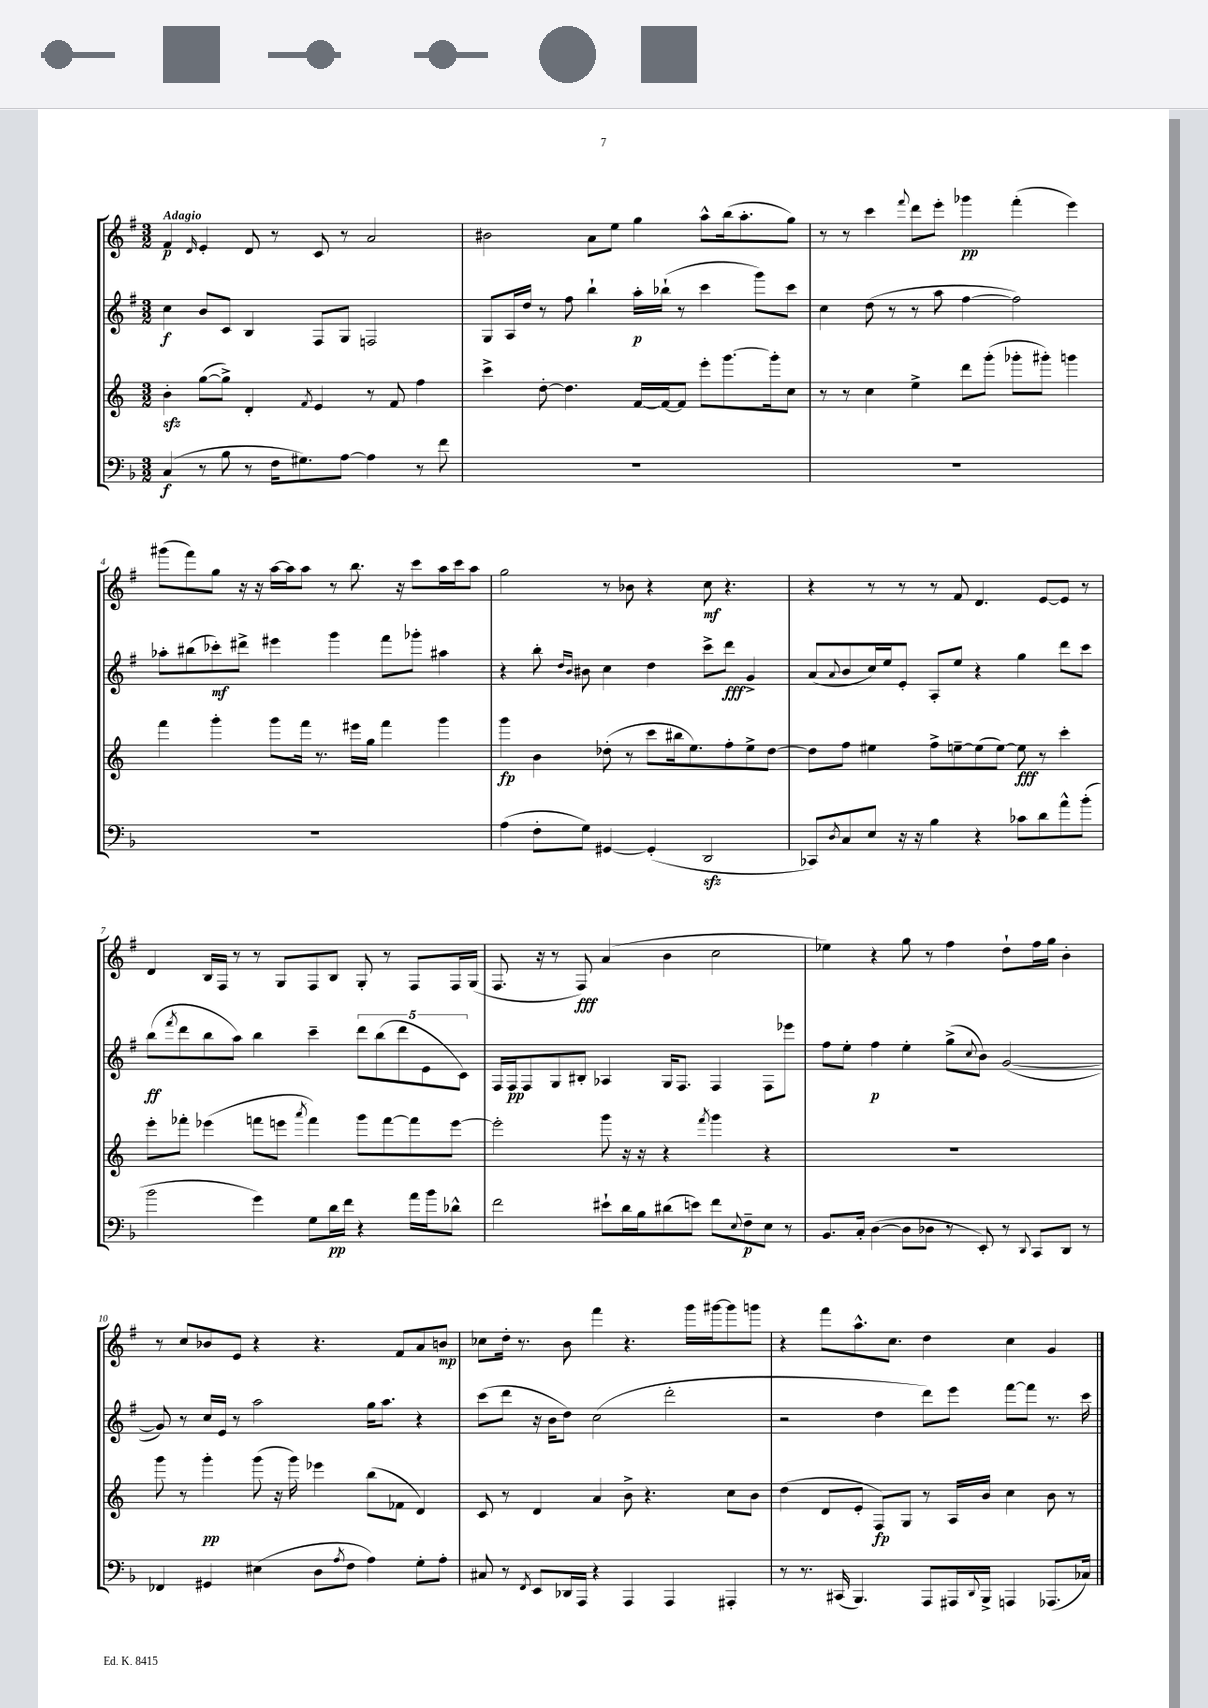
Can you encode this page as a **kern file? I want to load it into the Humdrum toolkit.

**kern	**dynam	**kern	**dynam	**kern	**dynam	**kern	**dynam
*part4	*part4	*part3	*part3	*part2	*part2	*part1	*part1
*staff4	*staff4	*staff3	*staff3	*staff2	*staff2	*staff1	*staff1
*clefF4	*	*clefG2	*	*clefG2	*	*clefG2	*
*k[b-]	*	*k[]	*	*k[f#]	*	*k[f#]	*
*M3/2	*	*M3/2	*	*M3/2	*	*M3/2	*
=1	=1	=1	=1	=1	=1	=1	=1
!	!	!	!	!	!	!LO:TX:a:B:t=Adagio	!
(4C/	f	4bzz'\	.	4cc\	f	4f#/	p
.	.	.	.	.	.	16qqd/	.
8r	.	([8gg\L	.	8b/L	.	4e'/	.
8B-\	.	8gg^\J])	.	8c/J	.	.	.
8r	.	4d'/	.	4B/	.	8d/	.
16F\KL	.	.	.	.	.	8r	.
8.G#X\)	.	.	.	.	.	.	.
.	.	8qf/	.	.	.	.	.
.	.	4e/	.	8F#/L	.	8c/	.
[8A\J	.	.	.	8G/J	.	8r	.
4A\]	.	8r	.	2Fn/	.	2a/	.
.	.	8f/	.	.	.	.	.
8r	.	4ff\	.	.	.	.	.
8f\	.	.	.	.	.	.	.
=2	=2	=2	=2	=2	=2	=2	=2
1.r	.	4ccc^\	.	8G/L	.	2b#X\	.
.	.	.	.	16A/L	.	.	.
.	.	.	.	16dd/JJ	.	.	.
.	.	[8dd'\	.	8r	.	.	.
.	.	4.dd\]	.	8ff#\	.	.	.
.	.	.	.	4bb`\	.	8a\L	.
.	.	.	.	.	.	8ee\J	.
.	.	[16f/LL	.	16aa'\LL	p	4gg\	.
.	.	16f/J_	.	(16bb-X`\JJ	.	.	.
.	.	8f/J]	.	8r	.	.	.
.	.	8eee'\L	.	4ccc\	.	8aa^^\L	.
.	.	[8.ggg\	.	.	.	(16bb\k	.
.	.	.	.	.	.	8.aa'\	.
.	.	.	.	8ggg\L)	.	.	.
.	.	16ggg'\k]	.	.	.	.	.
.	.	8cc\J	.	8ccc\J	.	8gg\J)	.
=3	=3	=3	=3	=3	=3	=3	=3
1.r	.	8r	.	4cc\	.	8r	.
.	.	8r	.	.	.	8r	.
.	.	4cc\	.	(8dd\	.	4ccc\	.
.	.	.	.	8r	.	.	.
.	.	.	.	.	.	8qqfff#/	.
.	.	4ee^\	.	8r	.	8ddd\L	.
.	.	.	.	8aa\	.	8eee'\J	.
.	.	8ddd\L	.	[4ff#\	.	4ggg-X\	pp
.	.	(8ggg'\J	.	.	.	.	.
.	.	8ggg-X'\L	.	2ff#\])	.	(4fff#'\	.
.	.	8ggg#X'\J)	.	.	.	.	.
.	.	4gggn\	.	.	.	4eee\)	.
!!LO:LB:g=z
=4	=4	=4	=4	=4	=4	=4	=4
1.r	.	4fff\	.	8aa-X'\L	.	(8ggg#X\L	.
.	.	.	.	(8bb#X\	.	8fff#\)	.
.	.	4ggg'\	.	8ccc-X'\)	mf	8gg\J	.
.	.	.	.	8ddd#X^\J	.	16r	.
.	.	.	.	.	.	16r	.
.	.	8ggg\L	.	4eee#X\	.	[16aa\LL	.
.	.	.	.	.	.	16aa\J]	.
.	.	16fff\Jk	.	.	.	8aa\J	.
.	.	8.r	.	.	.	.	.
.	.	.	.	4ggg\	.	8r	.
.	.	16eee#X\LL	.	.	.	8.bb\	.
.	.	16gg\JJ	.	.	.	.	.
.	.	4fff\	.	8fff#\L	.	.	.
.	.	.	.	.	.	16r	.
.	.	.	.	8ggg-X'\J	.	8ccc\L	.
.	.	4ggg\	.	4aa#X\	.	16aa\L	.
.	.	.	.	.	.	16ccc\J	.
.	.	.	.	.	.	8aa\J	.
=5	=5	=5	=5	=5	=5	=5	=5
(4A\	.	4ggg\	fp	4r	.	2gg\	.
8F'\L	.	4b\	.	8bb'\	.	.	.
.	.	.	.	16qqdd/LL	.	.	.
.	.	.	.	16qqb/JJ	.	.	.
8G\J)	.	.	.	8b#X\	.	.	.
[4GG#X/	.	(8dd-X'\	.	4cc\	.	8r	.
.	.	8r	.	.	.	8b-X\	.
(4GG#'/]	.	8ccc\L	.	4dd\	.	4r	.
.	.	16bb#X\k	.	.	.	.	.
.	.	8.ee\)	.	.	.	.	.
2DDzz/	.	.	.	8ccc^\L	.	8cc\	mf
.	.	8ff'\	.	8ddd\J	fff	4.r	.
.	.	8ee^\	.	4g^/	.	.	.
.	.	[8dd-\J	.	.	.	.	.
=6	=6	=6	=6	=6	=6	=6	=6
8CC-X/L)	.	8dd-\L]	.	(8a/L	.	4r	.
8qD/	.	.	.	8qqa/	.	.	.
8C/	.	8ff\J	.	8b/	.	.	.
8E/J	.	4ee#X\	.	16cc/L)	.	8r	.
.	.	.	.	16ee/J	.	.	.
16r	.	.	.	8e'/J	.	8r	.
16r	.	.	.	.	.	.	.
4B-\	.	8ff^\L	.	8A'/L	.	8r	.
.	.	[8een~\	.	8ee/J	.	8f#/	.
4r	.	(8ee\]	.	4r	.	4.d/	.
.	.	[8ee\J)	.	.	.	.	.
8c-X\L	.	8ee\]	fff	4gg\	.	.	.
8d\	.	8r	.	.	.	[8e/L	.
8a^^\	.	4ccc'\	.	8ddd\L	.	8e/J]	.
(8b-'\J	.	.	.	8ccc\J	.	8r	.
!!LO:LB:g=z
=7	=7	=7	=7	=7	=7	=7	=7
2b-\	.	8eee'\L	.	(8bb\L	ff	4d/	.
.	.	.	.	8qfff#/	.	.	.
.	.	8fff-X'\J	.	8ddd\	.	.	.
.	.	(4eee-X\	.	8bb\	.	16B/LL	.
.	.	.	.	.	.	16F#/JJ	.
.	.	.	.	8aa\J)	.	8r	.
4g\)	.	8fffn\L	.	4bb\	.	8r	.
.	.	8eeen\J	.	.	.	8G/L	.
.	.	8qaaa/	.	.	.	.	.
8G\L	.	4fff\)	.	4ccc~\	.	8F#/	.
16d\L	pp	.	.	.	.	8B/J	.
16f\JJ	.	.	.	.	.	.	.
4r	.	8ggg\L	.	10ddd\L	.	8G'/	.
.	.	.	.	(10bb\	.	.	.
.	.	[8fff\	.	.	.	8r	.
.	.	.	.	10ddd\	.	.	.
16a\LL	.	8fff\]	.	.	.	8F#/L	.
.	.	.	.	10e\	.	.	.
16b-\J	.	.	.	.	.	.	.
8d-X^^\J	.	[8eee\J	.	.	.	16F#/L	.
.	.	.	.	10c\J)	.	.	.
.	.	.	.	.	.	(16G/JJ	.
=8	=8	=8	=8	=8	=8	=8	=8
2f\	.	2eee'\]	.	16F#/LL	.	8.F#/	.
.	.	.	.	16F#/J	pp	.	.
.	.	.	.	8F#/	.	.	.
.	.	.	.	.	.	16r	.
.	.	.	.	8G/	.	8r	.
.	.	.	.	8B#X'/J	.	8F#/)	fff
8e#X`\L	.	8ggg\	.	4A-X/	.	(4a/	.
16d\L	.	16r	.	.	.	.	.
16B-\J	.	16r	.	.	.	.	.
(8d#X\	.	4r	.	16G/KL	.	4b\	.
.	.	.	.	8.F#/J	.	.	.
8en\J)	.	.	.	.	.	.	.
.	.	8qfff/	.	.	.	.	.
8f\L	.	4ggg\	.	4F#/	.	2cc\	.
8qqE/	.	.	.	.	.	.	.
8F~\	p	.	.	.	.	.	.
8E\J	.	4r	.	8F#\L	.	.	.
8r	.	.	.	8eee-X\J	.	.	.
=9	=9	=9	=9	=9	=9	=9	=9
8.BB-/L	.	1.r	.	8ff#\L	.	4ee-X\)	.
.	.	.	.	8ee'\J	.	.	.
16C'/Jk	.	.	.	.	.	.	.
([4D\	.	.	.	4ff#\	p	4r	.
8D\L]	.	.	.	4ee'\	.	8gg\	.
8D-X\J	.	.	.	.	.	8r	.
8r	.	.	.	(8gg^\L	.	4ff#\	.
.	.	.	.	8qqcc/	.	.	.
8EE'/)	.	.	.	8b\J)	.	.	.
8r	.	.	.	([2g/	.	8dd`\L	.
8qqDD/	.	.	.	.	.	.	.
8CC/L	.	.	.	.	.	16ff#\L	.
.	.	.	.	.	.	16gg\JJ	.
8DD/J	.	.	.	.	.	4b'\	.
8r	.	.	.	.	.	.	.
!!LO:LB:g=z
=10	=10	=10	=10	=10	=10	=10	=10
4FF-X/	.	8ggg\	.	8g/])	.	8r	.
.	.	8r	.	8r	.	8cc/L	.
4GG#X/	.	4ggg'\	pp	16cc/LL	.	8b-X/	.
.	.	.	.	16e/JJ	.	.	.
.	.	.	.	8r	.	8e/J	.
(4E#X\	.	(8ggg\	.	2aa\	.	4r	.
.	.	16r	.	.	.	.	.
.	.	16ggg\)	.	.	.	.	.
8D\L	.	4eee-X\	.	.	.	4.r	.
8qA/	.	.	.	.	.	.	.
8F\J	.	.	.	.	.	.	.
4A\)	.	(8bb\L	.	16gg\KL	.	.	.
.	.	.	.	8.aa\J	.	.	.
.	.	8f-X\J	.	.	.	8f#/L	.
8G'\L	.	4d/)	.	4r	.	8a/	.
8A'\J	.	.	.	.	.	8bn/J	mp
=11	=11	=11	=11	=11	=11	=11	=11
8C#X/	.	8c/	.	(8ccc\L	.	8cc-X\L	.
8r	.	8r	.	8ddd\J	.	16dd'\Jk	.
.	.	.	.	.	.	8.r	.
8qFF/	.	.	.	.	.	.	.
8EE/L	.	4d/	.	16r	.	.	.
.	.	.	.	16b\KL	.	.	.
16DD-X/L	.	.	.	8dd\J)	.	8b\	.
16AAA/JJ	.	.	.	.	.	.	.
4r	.	4a/	.	(2cc\	.	4fff#\	.
4AAA/	.	8b^\	.	.	.	4.r	.
.	.	4.r	.	.	.	.	.
4AAA/	.	.	.	2ddd'\	.	.	.
.	.	.	.	.	.	16ggg\LL	.
.	.	.	.	.	.	[16ggg#X\J	.
4AAA#X'/	.	8cc\L	.	.	.	8ggg#\]	.
.	.	8b\J	.	.	.	8gggn\J	.
=12	=12	=12	=12	=12	=12	=12	=12
8r	.	(4dd\	.	2r	.	4r	.
8.r	.	.	.	.	.	.	.
.	.	8d/L	.	.	.	8fff#\L	.
(16CC#X/	.	.	.	.	.	.	.
4.BBB-/)	.	8e'/J	.	.	.	8.aa^^\	.
.	.	8F/L)	fp	4dd\	.	.	.
.	.	.	.	.	.	8.cc\J	.
.	.	8G/J	.	.	.	.	.
8AAA/L	.	8r	.	8ddd\L)	.	4dd\	.
16AAA#X/L	.	16A/LL	.	8eee\J	.	.	.
8qqDD/	.	.	.	.	.	.	.
16BBB-^/JJ	.	16b/JJ	.	.	.	.	.
4AAAn/	.	4cc\	.	[8fff#\L	.	4cc\	.
.	.	.	.	8fff#\J]	.	.	.
(8.AAA-X/L	.	8b\	.	8.r	.	4g/	.
.	.	8r	.	.	.	.	.
16C-X/Jk)	.	.	.	16ccc\	.	.	.
==	==	==	==	==	==	==	==
*-	*-	*-	*-	*-	*-	*-	*-
